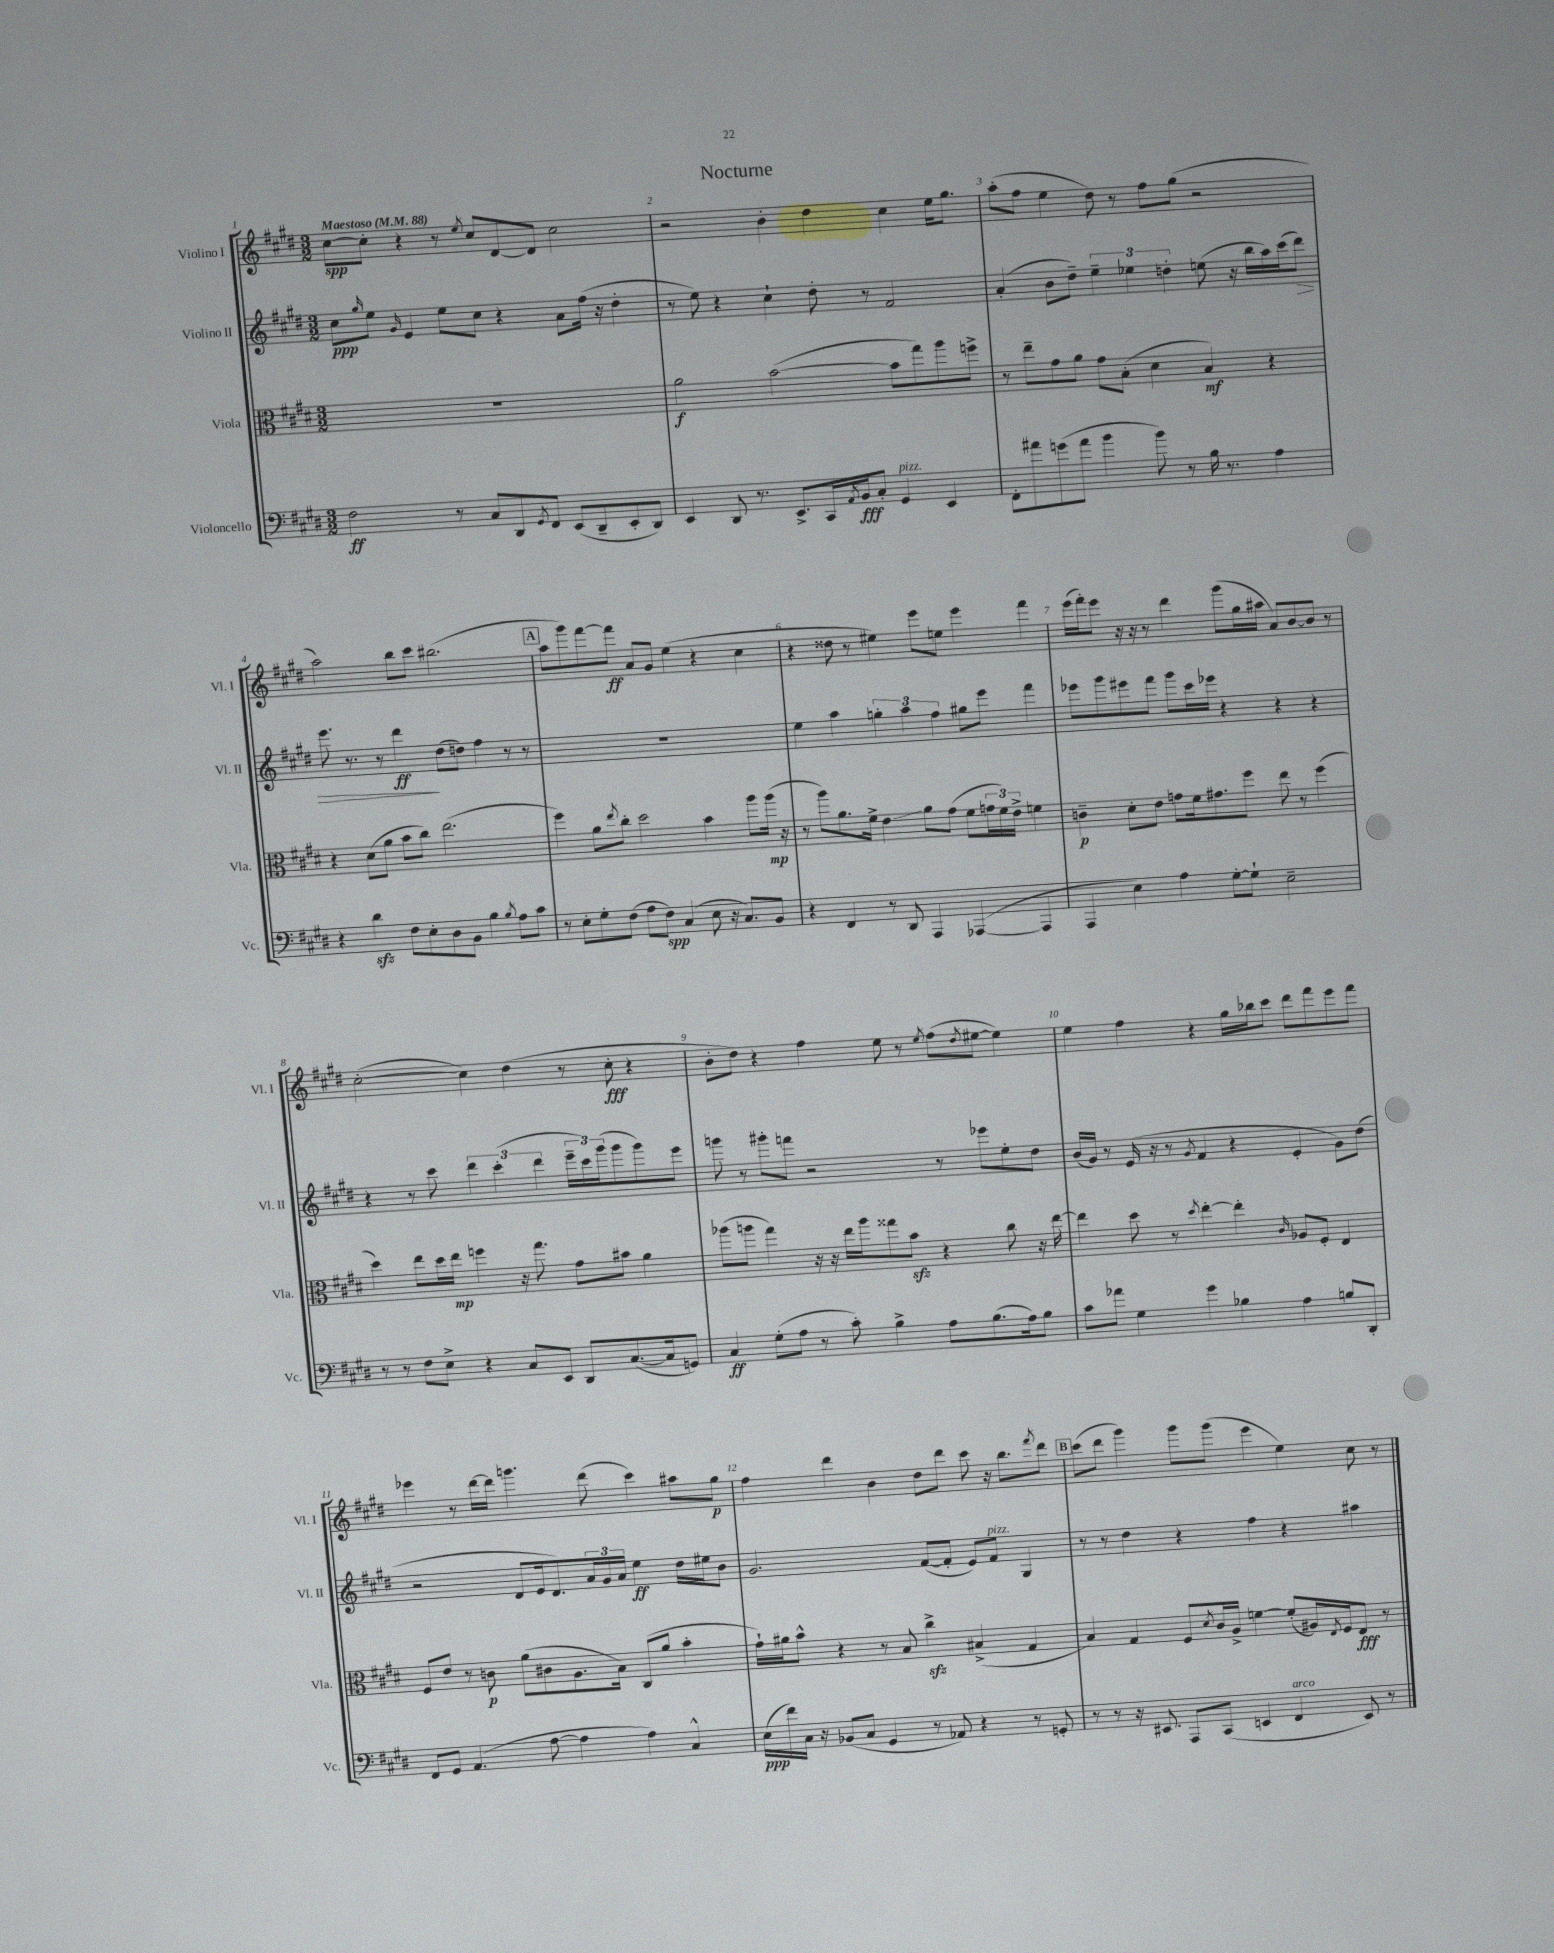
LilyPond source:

\header { title = "Nocturne" }
<<
\new StaffGroup <<
\new Staff = "s0" \with { instrumentName = "Violino I" shortInstrumentName = "Vl. I" } {
    \clef treble \key e \major \numericTimeSignature \time 3/2 \tempo "Maestoso" 4 = 88
    cis''8~\spp cis''8-. r4 r8 \acciaccatura { e''8 } cis''8 dis'8~ dis'8 cis''2 |
    r2 b'4-. dis''4 cis''4 e''16 gis''8. |
    a''8-.( fis''8 e''4 dis''8) r8 fis''8 gis''8( r2 |
    a''2) b''8 cis'''8 bis''2.( |
    \mark \markup { \box "A" } a''8 gis'''8) fis'''8~ fis'''8\ff a'8 gis'8 e''4( r4 cis''4 |
    r4 disis''8 r8 eis''4) e'''8 e''8 e'''4 fis'''4 |
    e'''16( fis'''16-.) e'''8 r16 r16 r8 dis'''4 gis'''8( gis''16 ais''16 a'8) b'8~ b'8 r8 |
    cis''2~-.( cis''4) dis''4( r8 cis''8-.\fff r4 |
    b'8-. dis''8) r4 fis''4 e''8 r8 \acciaccatura { e''8 } fis''8( \acciaccatura { dis''8 } eis''8~ eis''4) |
    e''4 fis''4 r4 gis''16 bes''16 cis'''8 dis'''8 fis'''8 e'''8 fis'''8 |
    ees'''4 r8 dis'''16~ dis'''16 g'''4. dis'''8( cis'''4) ais''8 gis''8\p |
    fis''4 dis'''4 b'4 dis''8 dis'''8 cis'''8 r16 b''8. \acciaccatura { fis'''8 } dis'''8 |
    \mark \markup { \box "B" } cis'''8( dis'''8 gis'''4) gis'''8 gis'''8( e'''4 e''4) cis''8 r8 \bar "|." |
}
\new Staff = "s1" \with { instrumentName = "Violino II" shortInstrumentName = "Vl. II" } {
    \clef treble \key e \major \numericTimeSignature \time 3/2
    cis''8\ppp \grace { gis''16 } e''8 \grace { gis'16 } e'4 e''8 cis''8 r4 a'8 fis''16( r16 dis''4-. |
    r8 e''8) r4 cis''4-! dis''8-. r8 fis'2 |
    a'4-.( b'8 dis''8--) \tuplet 3/2 { e''4-- ees''4 d''4-. } e''8( r16 b''16 a''16) cis'''16( dis'''8\>) |
    e'''8. r8. r8 dis'''4\ff\! dis''8( d''8) fis''4 r8 r8 |
    \mark \markup { \box "A" } R1. |
    e''4 a''4 \tuplet 3/2 { g''4-. a''4 fis''4 } gis''8 e'''8 fis'''4 |
    ees'''8 gis'''8 eis'''8 fis'''8 gis'''8 cis'''16 ees'''16 r4 r4 r4 |
    r4 r8 cis'''8 \tuplet 3/2 { dis'''4 cis'''4-.( dis'''4 } \tuplet 3/2 { e'''16-- cis'''16) gis'''16( } gis'''8 gis'''8) e'''8 |
    g'''8 r8 gis'''8-. f'''8 r2 r8 ees'''8 e''8-. dis''8 |
    b'16( gis'16) r8 e'16( r16 r8 \acciaccatura { gis'8 } fis'4 r4 e'4-. gis'8) dis''8( |
    r2 dis'8 e'16 dis'8.) \tuplet 3/2 { a'16 gis'16 a'16 } e''4\ff dis''16 eis''16 b'8 |
    gis'2. fis'8~( fis'8-. e'8) fis'8^\markup { \italic "pizz." } gis4 |
    \mark \markup { \box "B" } r8 r8 dis''4 r4 fis''4 r4 ais''4 \bar "|." |
}
\new Staff = "s2" \with { instrumentName = "Viola" shortInstrumentName = "Vla." } {
    \clef alto \key e \major \numericTimeSignature \time 3/2
    R1. |
    a'2\f b'2~( b'8 gis''8) a''8 f''8-> |
    r8 e''8-- gis'8 a'8 gis'8 b8-.( dis'4 b4\mf) r4 |
    r4 dis'8( a'8 b'8 cis''8) e''2.( |
    \mark \markup { \box "A" } fis''4) a'8 \acciaccatura { e''8 } cis''8-. dis''2 b'4 a''8 a''16\mp( r16 |
    r8 a''8) a'8. fis'16-> e'4\glissando a'8 gis'8( fis'8 \tuplet 3/2 { g'16 fis'16) e'16-> } f'4 |
    c'4--\p dis'8-. e'8 g'8 fis'16 gis'8. fis''8 e''8 r8 fis''4( |
    dis''4) e''8 dis''16 e''16\mp f''4 r16 gis''8. gis'8 bis'8 a'4 |
    aes''8( a''8 gis''4) r16 r16 e''16 a''16 gisis''8 b'8\sfz r4 cis''8 r16 e''16~ |
    e''4 dis''8 r8 \acciaccatura { dis''8 } e''4~-. e''4-. \grace { cis'16 } aes8 fis8-. e4 |
    fis8 e'8 r8 c'8\p a'8( cis'8 a8. b16) cis8( a'8 b'4-. |
    gis'16-!) ais'16 b'8-^ r4 r8 b8 cis''4->\sfz bis4->( gis4 |
    \mark \markup { \box "B" } b4) gis4 fis8 \acciaccatura { dis'8 } cis'16 a16-> f'4~ f'8-.( ais16) \acciaccatura { e8 } fis16 e8\fff r8 \bar "|." |
}
\new Staff = "s3" \with { instrumentName = "Violoncello" shortInstrumentName = "Vc." } {
    \clef bass \key e \major \numericTimeSignature \time 3/2
    fis2\ff r8 cis8 dis,8 \acciaccatura { gis,8 } fis,8 e,8( dis,8-- e,8-. dis,8) |
    e,4 dis,8 r8. e,8.-> cis,16 \acciaccatura { a,8 } b,16\fff cis8-. gis,4^\markup { \italic "pizz." } e,4 |
    fis,8-. ais'8 g'8( ais'8 b'4 b'8) r8 b16 r8. a4 |
    r4 dis'4\sfz fis8 e8-. dis8 b,8 b4 \acciaccatura { b8 } a8 cis'8 |
    \mark \markup { \box "A" } r8 e8-. gis8-. fis8( a8 fis8\spp) cis4( e8 r16 cis8.) b,8 |
    r4 fis,4 r8 dis,8 a,,4 aes,,4~( aes,,4 |
    a,,4 e4) a4 gis8~-. gis8-! e2-- |
    r8 r8 fis8 e8-> r4 cis8 e,8 dis,8 cis8.~( cis16 g,8) |
    cis4\ff gis8-.( a8 r8 cis'8-.) b4-> a8 b8.( a16) b8 |
    cis'8 aes'8 gis4 gis'4 bes4 a4 b8 dis,8-. |
    fis,8 gis,8 a,4.( a8~ a4 a4) cis4-^ |
    e16\ppp( fis'16) cis16 r16 bes,8( cis8 gis,4 r8 aes,8) r4 r8 g,8-. |
    \mark \markup { \box "B" } r8 r8 r16 eis,8. a,,8 cis,8( e,4 fis,4^\markup { \italic "arco" } e,8) r8 \bar "|." |
}
>>
>>
\layout { \context { \Score \override BarNumber.break-visibility = ##(#f #t #t) barNumberVisibility = #all-bar-numbers-visible } }
